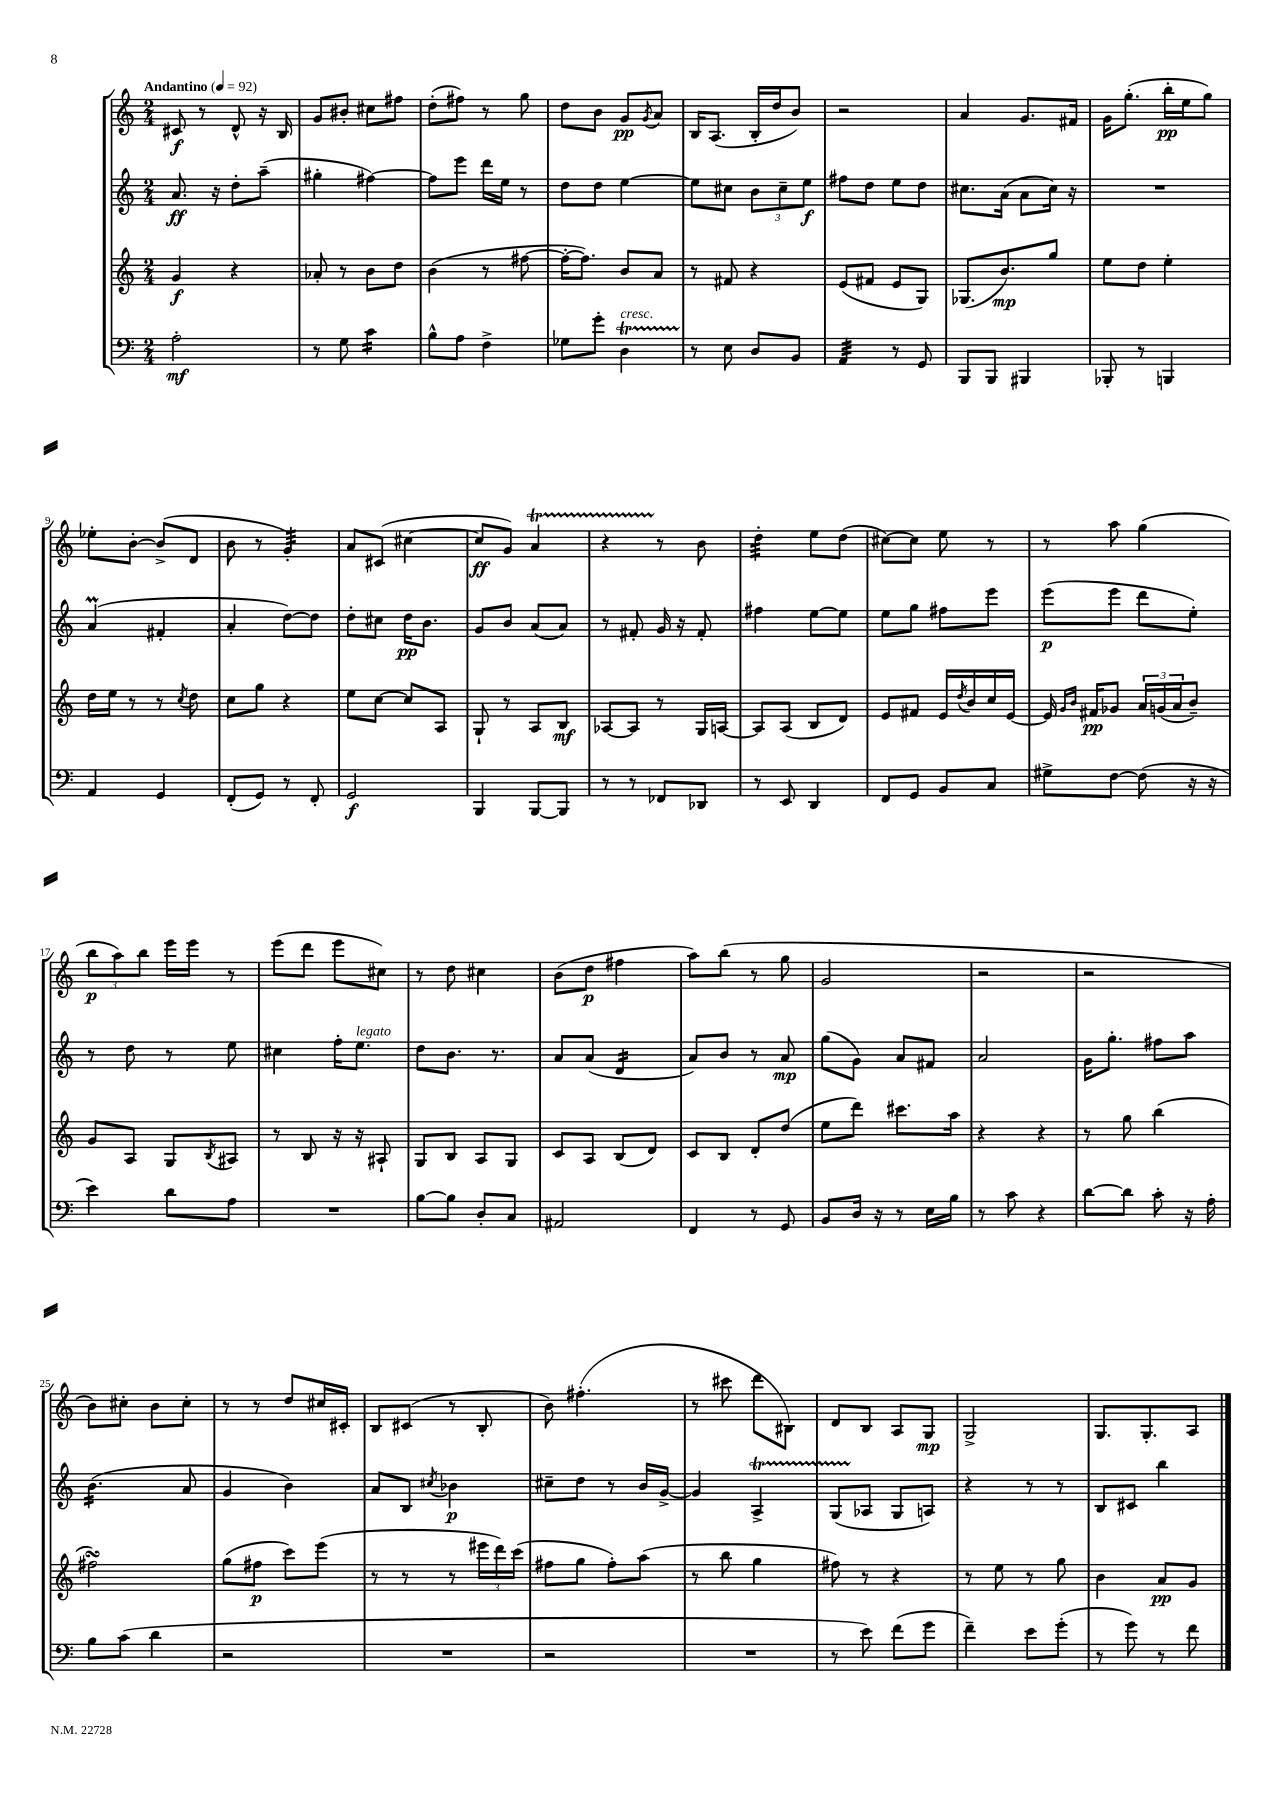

**kern	**kern	**kern	**kern
*staff4	*staff3	*staff2	*staff1
*clefF4	*clefG2	*clefG2	*clefG2
*k[]	*k[]	*k[]	*k[]
*M2/4	*M2/4	*M2/4	*M2/4
*MM92	*MM92	*MM92	*MM92
2A'	4g	8.a	8c#
.	.	.	8r
.	.	16r	.
.	4r	8dd'	8d^^
.	.	(8aa~	16r
.	.	.	16B
=	=	=	=
8r	8a-'	4gg#'	8g
8G	8r	.	8b#'
4c	8b	[4ff#)	8cc#
.	8dd	.	8ff#
=	=	=	=
8B^^	(4b	8ff#]	(8dd'
8A	.	8eee	8ff#)
4F^	8r	16ddd	8r
.	.	16ee	.
.	[8ff#	8r	8gg
=	=	=	=
8G-	16ff#'_	8dd	8dd
.	8.ff#])	.	.
8g'	.	8dd	8b
4D	8b	[4ee	8g
.	.	.	8qg
.	8a	.	8a
=	=	=	=
8r	8r	8ee]	16B
.	.	.	(8.A
8E	8f#	8cc#	.
8D	4r	12b	16B'
.	.	.	16dd
.	.	12cc#~	.
8BB	.	.	8b)
.	.	12ee	.
=	=	=	=
4AA	(8e	8ff#	2r
.	8f#	8dd	.
8r	8e	8ee	.
8GG	8G)	8dd	.
=	=	=	=
8BBB	(8.G-	8.cc#	4a
8BBB	.	.	.
.	8.b)	(16a	.
4BBB#	.	8a	8.g
.	8gg	16cc#)	.
.	.	16r	16f#
=	=	=	=
8BBB-'	8ee	2r	16g
.	.	.	(8.gg'
8r	8dd	.	.
4BBB	4ee'	.	16bb'
.	.	.	16ee
.	.	.	8gg)
=	=	=	=
4AA	16dd	(4a	8ee-'
.	16ee	.	.
.	8r	.	[8b'
4GG	8r	4f#'	(8b^]
.	8qcc	.	.
.	8dd	.	8d
=	=	=	=
(8FF'	8cc	4a'	8b
8GG)	8gg	.	8r
8r	4r	[8dd)	4g')
8FF'	.	8dd]	.
=	=	=	=
2GG	8ee	8dd'	8a
.	[8cc	8cc#	(8c#
.	8cc]	16dd	[4cc#
.	.	8.b	.
.	8A	.	.
=	=	=	=
4BBB	8G`	8g	8cc#]
.	8r	8b	8g)
[8BBB	8A	(8a	4a
8BBB]	8B	8a)	.
=	=	=	=
8r	[8A-	8r	4r
8r	8A-]	8f#'	.
8FF-	8r	16g	8r
.	.	16r	.
8DD-	16G	8f#'	8b
.	[16A	.	.
=	=	=	=
8r	8A]	4ff#	4dd'
8EE	(8A	.	.
4DD	8B	[8ee	8ee
.	8d)	8ee]	(8dd
=	=	=	=
8FF	8e	8ee	[8cc#)
8GG	8f#	8gg	8cc#]
8BB	16e	8ff#	8ee
.	8qdd	.	.
.	16b	.	.
8C	16cc	8eee	8r
.	[16e	.	.
=	=	=	=
8G#^	16e]	(8eee	8r
.	16qqg	.	.
.	16qqb	.	.
.	16f#	.	.
[8F	8g-	8eee	8aa
(8F]	24a	8ddd	(4gg
.	(24g	.	.
.	24a	.	.
16r	8b~)	8ee')	.
16r	.	.	.
=	=	=	=
4e)	8g	8r	12bb
.	.	.	12aa)
.	8A	8dd	.
.	.	.	12bb
8d	8G	8r	16eee
.	.	.	16eee
.	8qB	.	.
8A	8A#	8ee	8r
=	=	=	=
2r	8r	4cc#	(8eee
.	8B	.	8ddd
.	16r	16ff'	8eee
.	16r	8.ee	.
.	8A#`	.	8cc#)
=	=	=	=
[8B	8G	8dd	8r
8B]	8B	8.b	8dd
8D'	8A	.	4cc#
.	.	8.r	.
8C	8G	.	.
=	=	=	=
2AA#	8c	8a	(8b
.	8A	(8a	8dd
.	(8B	4d	4ff#
.	8d)	.	.
=	=	=	=
4FF	8c	8a)	8aa)
.	8B	8b	(8bb
8r	8d'	8r	8r
8GG	(8dd	8a	8gg
=	=	=	=
8BB	8ee	(8gg	2g
16D	8ddd)	8g)	.
16r	.	.	.
8r	8.ccc#	8a	.
16E	.	8f#	.
16B	16aa	.	.
=	=	=	=
8r	4r	2a	2r
8c	.	.	.
4r	4r	.	.
=	=	=	=
[8d	8r	16g	2r
.	.	8.gg'	.
8d]	8gg	.	.
8c'	(4bb	8ff#	.
16r	.	8aa	.
16A'	.	.	.
=	=	=	=
8B	2ff#)	(4.b	8b)
(8c	.	.	8cc#'
4d	.	.	8b
.	.	8a	8cc#'
=	=	=	=
2r	(8gg	4g	8r
.	8ff#	.	8r
.	8ccc)	4b)	8dd
.	(8eee	.	16cc#
.	.	.	16c#'
=	=	=	=
2r	8r	8a	8B
.	8r	8B	(8c#
.	.	8qcc#	.
.	8r	4b-	8r
.	24eee#	.	8B'
.	24ddd)	.	.
.	(24ccc	.	.
=	=	=	=
2r	8ff#	8cc#~	8b)
.	8gg	8dd	(4.ff#'
.	8ff#')	8r	.
.	(8aa	16b	.
.	.	[16g^	.
=	=	=	=
2r	8r	4g]	8r
.	8bb	.	8ccc#
.	4gg	4A^	8ddd
.	.	.	8B#)
=	=	=	=
8r	8ff#)	(8G	8d
8e)	8r	8A-	8B
(8f	4r	8G	8A
8g	.	8A)	8G
=	=	=	=
4f~)	8r	4r	2G^
.	8ee	.	.
8e	8r	8r	.
(8g'	8gg	8r	.
=	=	=	=
8r	4b	8B	8.G
8g)	.	8c#	.
.	.	.	8.G'
8r	8a	4bb	.
8f	8g	.	8A
==	==	==	==
*-	*-	*-	*-
